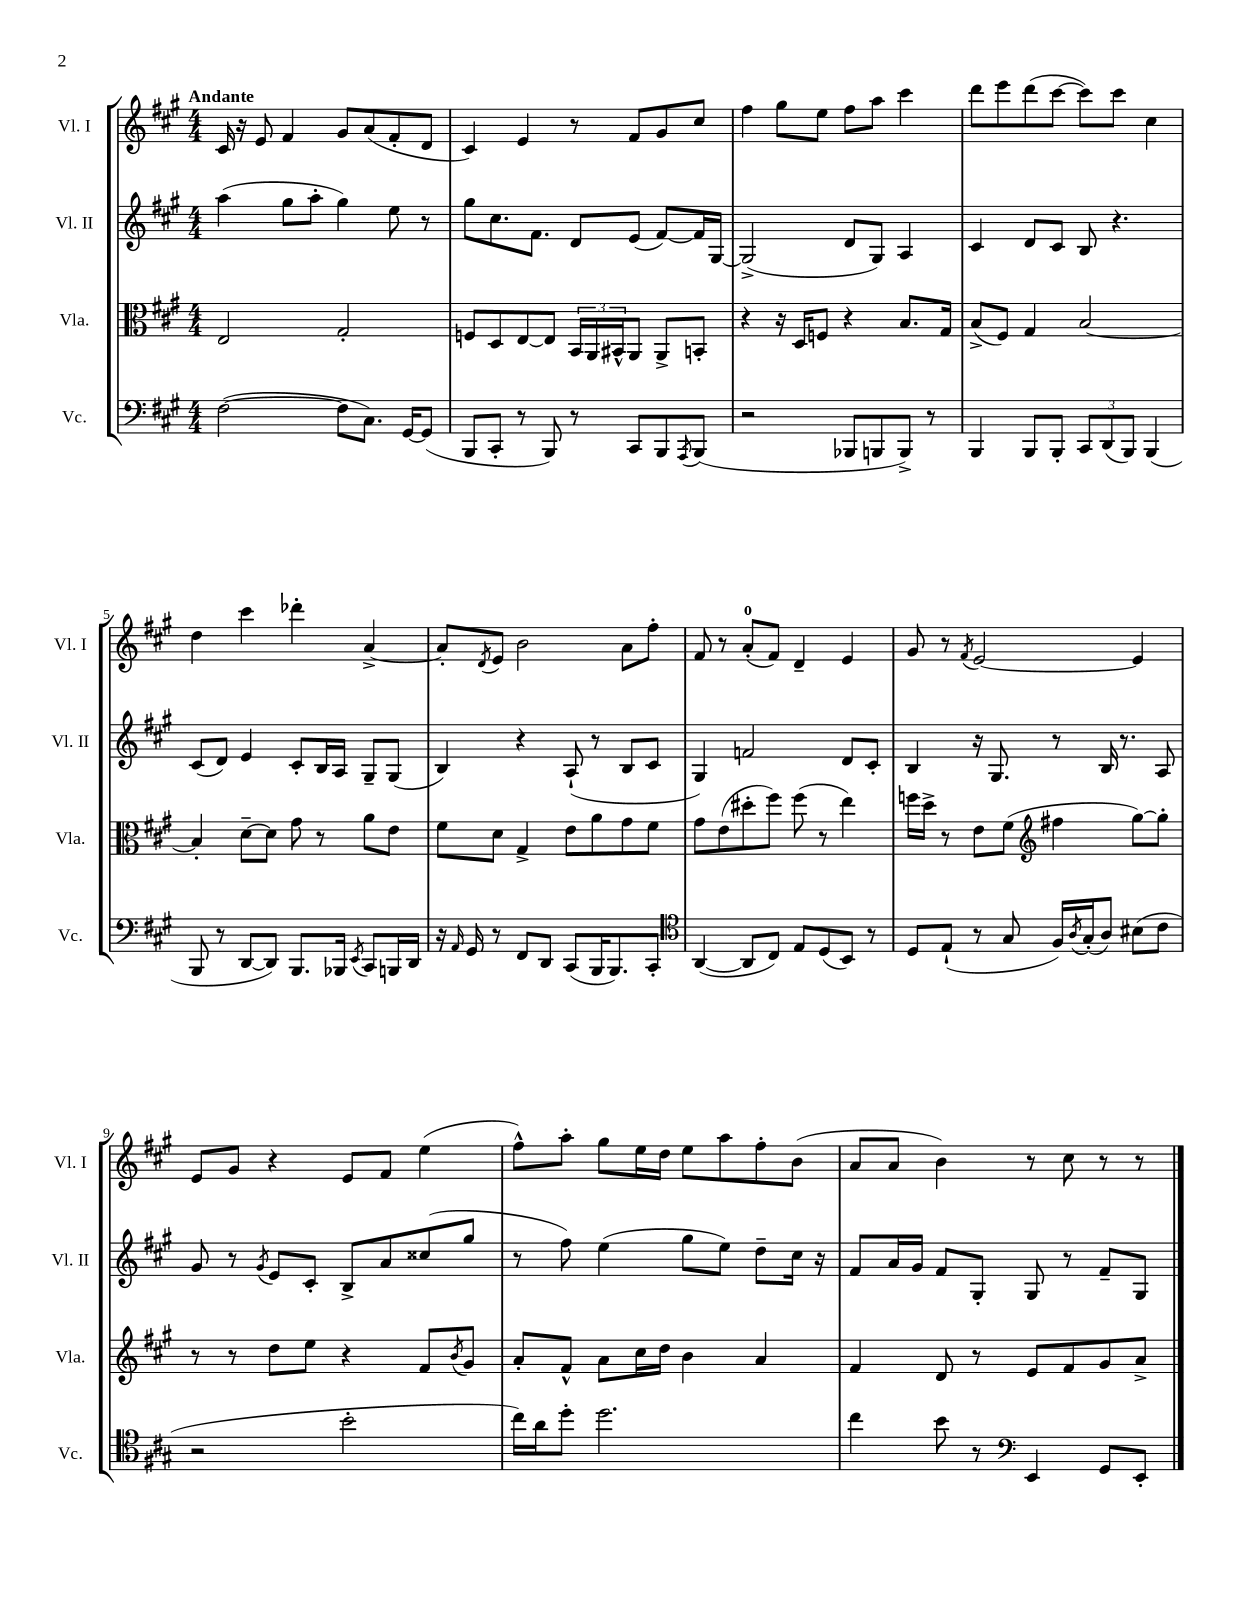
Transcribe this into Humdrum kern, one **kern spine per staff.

**kern	**kern	**kern	**kern
*staff4	*staff3	*staff2	*staff1
*clefF4	*clefC3	*clefG2	*clefG2
*k[f#c#g#]	*k[f#c#g#]	*k[f#c#g#]	*k[f#c#g#]
*M4/4	*M4/4	*M4/4	*M4/4
([2F#	2E	(4aa	16c#
.	.	.	16r
.	.	.	8e
.	.	8gg#	4f#
.	.	8aa'	.
8F#]	2G#'	4gg#)	8g#
8.C#)	.	.	(8a
.	.	8ee	8f#'
[16GG#	.	.	.
(8GG#]	.	8r	8d
=	=	=	=
8BBB	8F	8gg#	4c#)
8CC#'	8D	8.cc#	.
8r	[8E	.	4e
.	.	8.f#	.
8BBB)	8E]	.	.
8r	24BB	8d	8r
.	24AA	.	.
.	24BB#^^	.	.
8CC#	8AA	(8e	8f#
8BBB	8AA^	[8f#)	8g#
8qAAA	.	.	.
(8BBB	8BB'	16f#]	8cc#
.	.	[16G#	.
=	=	=	=
2r	4r	(2G#^]	4ff#
.	16r	.	8gg#
.	16D	.	.
.	8F	.	8ee
8BBB-	4r	8d	8ff#
8BBB	.	8G#)	8aa
8BBB^)	8.B	4A	4ccc#
8r	.	.	.
.	16G#	.	.
=	=	=	=
4BBB	(8B^	4c#	8ddd
.	8F#)	.	8eee
8BBB	4G#	8d	(8ddd
8BBB'	.	8c#	[8ccc#
12CC#	[2B	8B	8ccc#])
(12DD	.	.	.
.	.	4.r	8ccc#
12BBB)	.	.	.
(4BBB	.	.	4cc#
=	=	=	=
8BBB	4B']	(8c#	4dd
8r	.	8d)	.
[8DD	[8d~	4e	4ccc#
8DD])	8d]	.	.
8.BBB	8g#	8c#'	4ddd-'
.	8r	16B	.
16BBB-	.	16A	.
8qEE	.	.	.
8CC#	8a	8G#~	[4a^
16BBB	8e	(8G#	.
16DD	.	.	.
=	=	=	=
16r	8f#	4B)	8a']
16qqAA	.	.	.
16GG#	.	.	.
.	.	.	8qd
8r	8d	.	8e
8FF#	4G#^	4r	2b
8DD	.	.	.
(8CC#	8e	(8A`	.
16BBB	8a	8r	.
8.BBB)	.	.	.
.	8g#	8B	8a
8CC#'	8f#	8c#	8ff#'
=	=	=	=
*clefC4	*	*	*
([4AA	8g#	4G#)	8f#
.	(8e	.	8r
8AA]	8dd#'	2f	(8a'
8C#)	8ff#)	.	8f#)
8E	(8ff#	.	4d~
(8D	8r	.	.
8BB)	4ee)	8d	4e
8r	.	8c#'	.
=	=	=	=
8D	16ff	4B	8g#
.	16dd^	.	.
(8E`	8r	.	8r
.	.	.	8qf#
8r	8e	16r	[2e
.	.	8.G#	.
8G#	(8f#	.	.
*	*clefG2	*	*
16F#)	4ff#	8r	.
8qA	.	.	.
(16G#'	.	.	.
8A)	.	16B	.
.	.	8.r	.
(8B#	[8gg#)	.	4e]
8c#	8gg#']	8A	.
=	=	=	=
2r	8r	8g#	8e
.	8r	8r	8g#
.	.	8qg#	.
.	8dd	8e	4r
.	8ee	8c#'	.
2b'	4r	8B^	8e
.	.	8a	8f#
.	8f#	(8cc##	(4ee
.	8qb	.	.
.	8g#	8gg#	.
=	=	=	=
16cc#)	8a'	8r	8ff#^^)
16a	.	.	.
8dd'	8f#^^	8ff#)	8aa'
2.dd	8a	(4ee	8gg#
.	16cc#	.	16ee
.	16dd	.	16dd
.	4b	8gg#	8ee
.	.	8ee)	8aa
.	4a	8dd~	8ff#'
.	.	16cc#	(8b
.	.	16r	.
=	=	=	=
4cc#	4f#	8f#	8a
.	.	16a	8a
.	.	16g#	.
8b	8d	8f#	4b)
8r	8r	8G#'	.
*clefF4	*	*	*
4EE	8e	8G#	8r
.	8f#	8r	8cc#
8GG#	8g#	8f#~	8r
8EE'	8a^	8G#	8r
==	==	==	==
*-	*-	*-	*-
